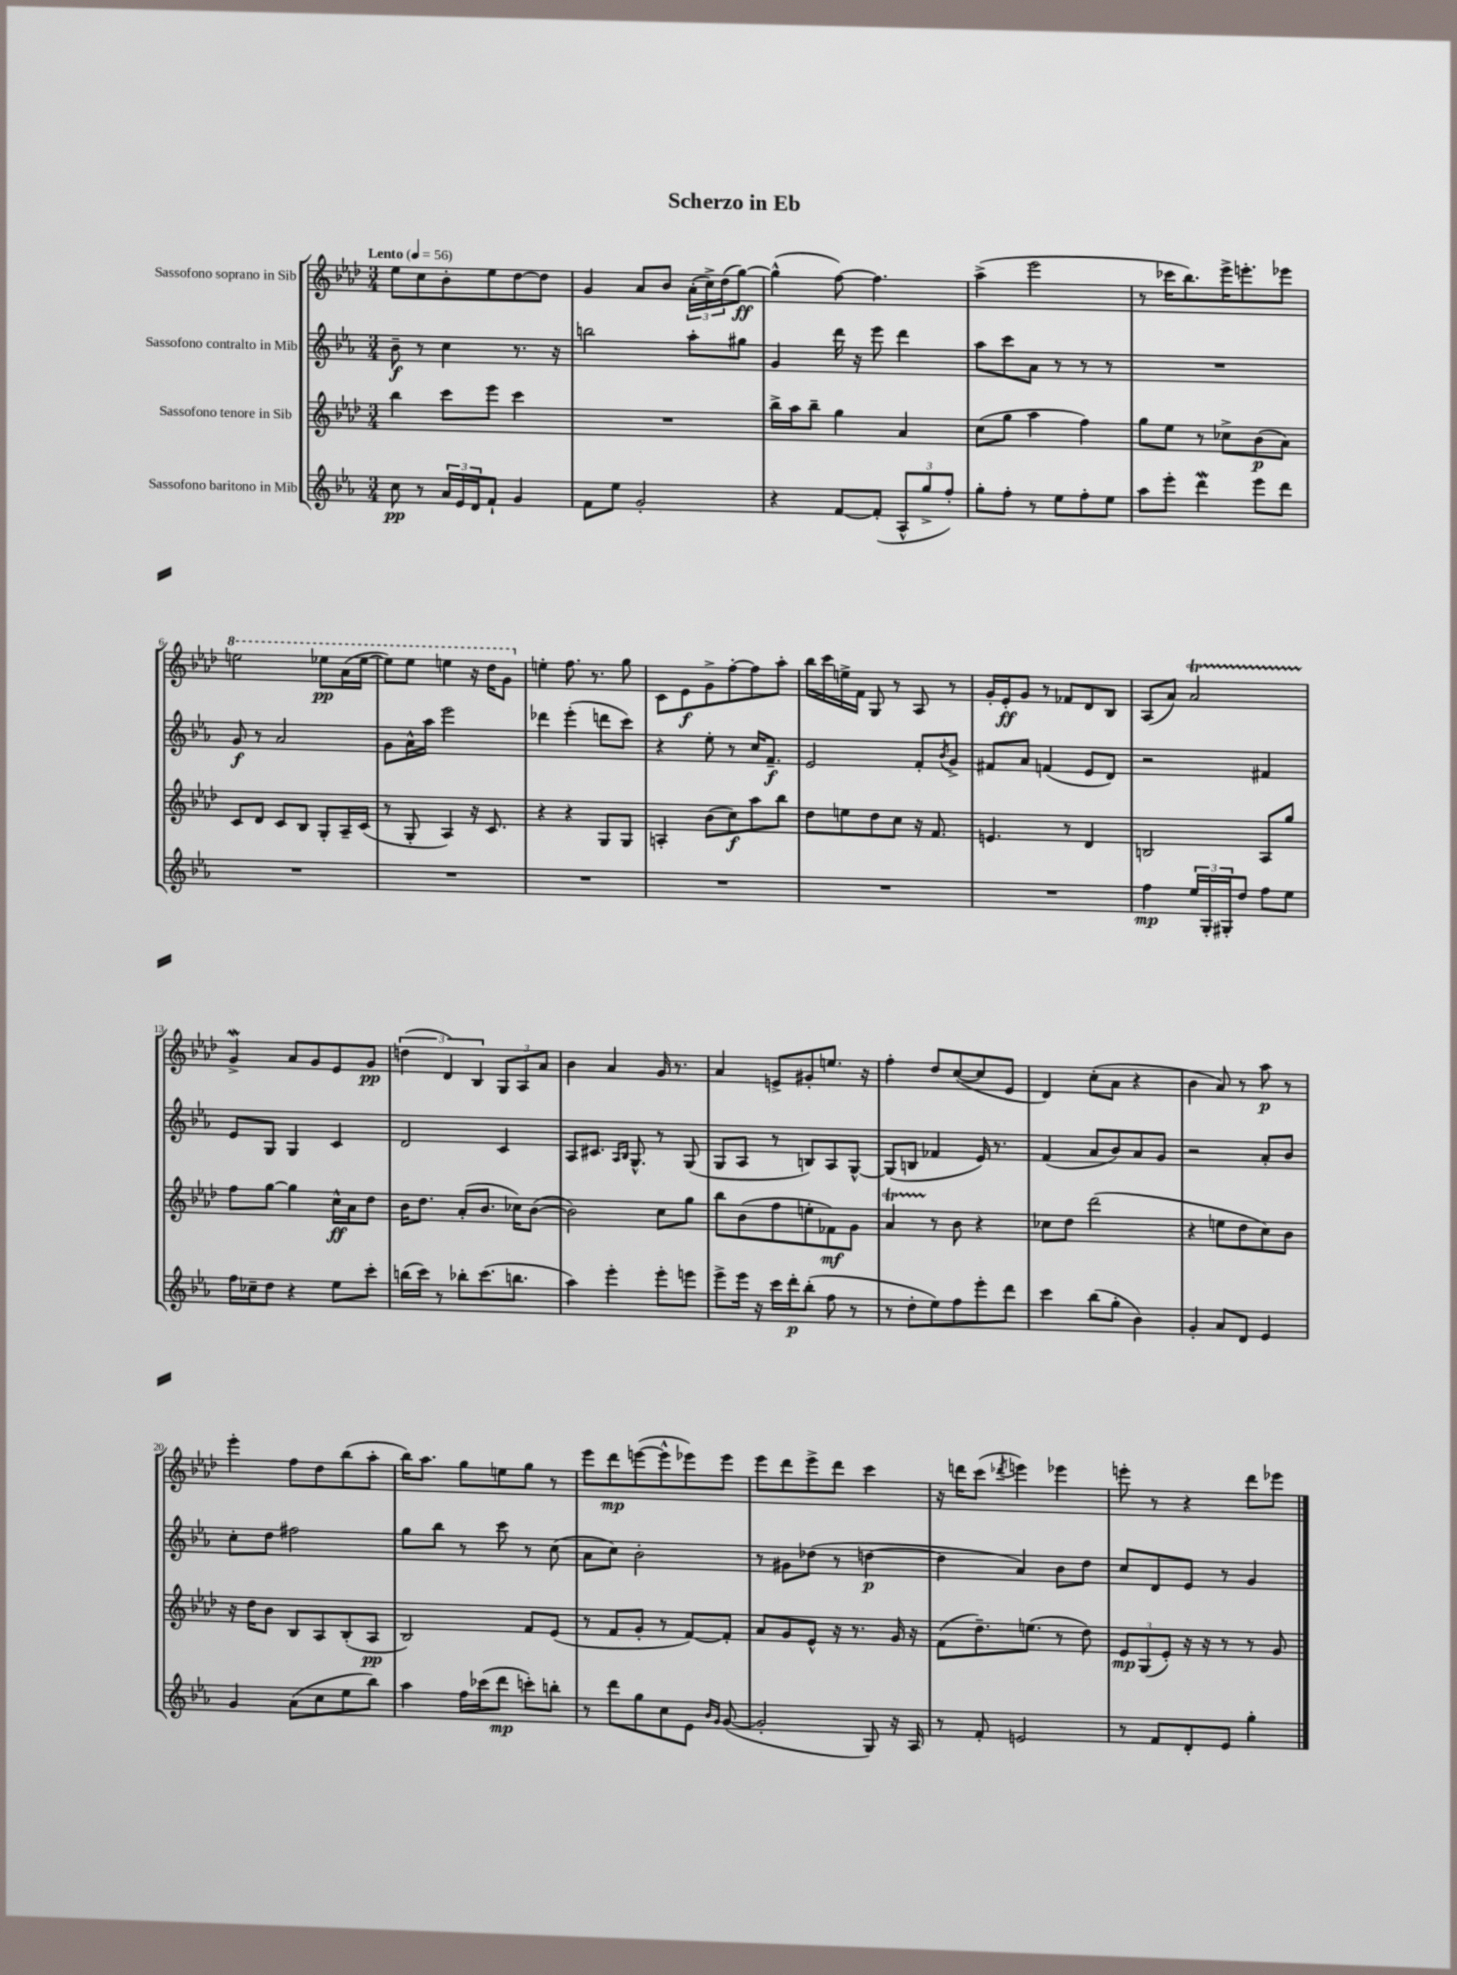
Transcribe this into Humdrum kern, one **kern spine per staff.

**kern	**kern	**kern	**kern
*staff4	*staff3	*staff2	*staff1
*clefG2	*clefG2	*clefG2	*clefG2
*k[b-e-a-]	*k[b-e-a-d-]	*k[b-e-a-]	*k[b-e-a-d-]
*M3/4	*M3/4	*M3/4	*M3/4
*MM56	*MM56	*MM56	*MM56
8cc	4bb-	8b-~	8ee-
8r	.	8r	8cc
24a-	8ccc	4cc	8b-'
24e-	.	.	.
24d	.	.	.
8f`	8eee-	.	8ee-
4g	4ccc	8.r	[8dd-
.	.	.	8dd-]
.	.	16r	.
=	=	=	=
8f	2.r	2bb	4g
8ee-	.	.	.
2g'	.	.	8a-
.	.	.	8b-
.	.	8aa-'	(24a-'
.	.	.	24cc^)
.	.	.	(24dd-
.	.	8gg#	[8gg)
=	=	=	=
4r	16bb-^	4g	(4gg^^]
.	16aa-	.	.
.	8bb-~	.	.
[8f	4gg	16ddd	[8ff)
.	.	16r	.
(8f']	.	8eee-	4.ff]
12A-^^	4a-	4ddd	.
12gg^	.	.	.
12ff')	.	.	.
=	=	=	=
8gg'	(8cc	8aa-	(4aa-^
8ff'	8gg	8ccc	.
8r	4aa-	8a-	2eee-
8ee-	.	8r	.
8ff'	4ff)	8r	.
8ee-	.	8r	.
=	=	=	=
8aa-	8gg	2.r	8r
8eee-'	8ee-	.	16ccc-
.	.	.	8.bb-)
4ddd	8r	.	.
.	8cc-^	.	16eee-^
.	.	.	8.eee'
8eee-	(8b-	.	.
8ddd	8a-)	.	8eee-
=	=	=	=
2.r	8c	8g	2eee
.	8d-	8r	.
.	8c	2a-	.
.	8B-	.	.
.	8G'	.	8eee-
.	16A-~	.	(16aa-
.	(16c	.	[16eee-
=	=	=	=
2.r	8r	8g	8eee-])
.	8G'	16a-^^	8eee-
.	.	16aa-	.
.	4A-)	2eee-	4eee
.	16r	.	16r
.	8.c	.	16ddd-
.	.	.	8gg
=	=	=	=
2.r	4r	4ddd-	4ee'
.	4r	(4eee-'	8.ff
.	.	.	8.r
.	8G	8ddd	.
.	8G	8ccc)	8gg
=	=	=	=
2.r	4A'	4r	8c
.	.	.	8e-
.	(8b-	8ee-'	8g^
.	8cc)	8r	[8ff'
.	8aa-	16cc	8ff]
.	.	8.f~	.
.	8bb-	.	8aa-'
=	=	=	=
2.r	8dd-	2e-	16bb-
.	.	.	16ccc
.	8ee	.	16ee^
.	.	.	16f
.	8dd-	.	8G
.	8cc	.	8r
.	16r	8f'	8A-
.	8.f	.	.
.	.	8qb-	.
.	.	8g^	8r
=	=	=	=
2.r	4.e	8f#	16g'
.	.	.	16e-'
.	.	8a-	8g
.	.	(4f	8r
.	8r	.	8f-
.	4d-	8e-	8d-
.	.	8d)	8B-
=	=	=	=
4ff	2B	2r	(8A-
.	.	.	8a-)
24ee-	.	.	2a-
24G'	.	.	.
24G#'	.	.	.
8dd	.	.	.
8ff	8A-	4f#	.
8ee-	8gg	.	.
=	=	=	=
16ff	8ff	8e-	4g^
16cc-~	.	.	.
8dd	[8gg	8G	.
4r	4gg]	4G	8a-
.	.	.	8g
8ee-	16cc^^	4c	8e-
.	16a-	.	.
8ccc'	8dd-	.	8g
=	=	=	=
(16bb	16b-	2d	(6dd
16ccc)	8.dd-	.	.
8r	.	.	.
.	.	.	6d-)
8bb-'	(8a-'	.	.
.	.	.	6B-
(8.ccc	8.b-	.	.
.	.	4c	12G
8.bb	16cc-)	.	.
.	.	.	12A-
.	([8b-	.	.
.	.	.	12a-
=	=	=	=
4aa-)	2b-])	8A-	4b-
.	.	8.c#	.
4eee-'	.	.	4a-
.	.	16qqA-	.
.	.	16qqB-	.
.	.	8.G^^	.
8eee-'	8cc	8r	16g
.	.	.	8.r
8eee	8gg	(8G	.
=	=	=	=
8eee-^	8bb-	8G	4a-
16eee-	(8b-	8A-	.
16r	.	.	.
16ccc	8ff	8r	8e^
16ddd'	.	.	.
(8bb-'	8ee'	8B)	8g#'
8ff	8f-)	8A-	8.ee
8r	8g	[8G^^	.
.	.	.	16r
=	=	=	=
8r	4a-	(8G]	4ff'
8dd'	.	8B	.
8ee-)	8r	4f-	8dd-
8ff	8b-	.	([8cc
8eee-'	4r	16e-)	8cc]
.	.	8.r	.
8ddd	.	.	8e-
=	=	=	=
4ccc	8cc-	(4f	4d-)
.	8dd-	.	.
(8bb-	(2ddd-	8a-	(8cc'
8gg'	.	8b-)	8a-
4b-)	.	8a-	4r
.	.	8g	.
=	=	=	=
4g'	4r	2r	4b-
8a-	8ee	.	8a-)
8d	8dd-	.	8r
4e-	8cc)	8a-'	8aa-
.	8b-	8b-	8r
=	=	=	=
4g	16r	8cc'	4eee-'
.	16dd-	.	.
.	8b-	8dd	.
(8a-	8B-	2ff#	8ff
8cc	8A-	.	8dd-
8ee-	(8B-'	.	(8bb-
8bb-)	8A-	.	8aa-'
=	=	=	=
4aa-	2B-)	8gg	16bb-)
.	.	.	8.aa-
.	.	8bb-	.
16ff	.	8r	8gg
(16ccc-	.	.	.
8ddd	.	8ccc	8ee
8ccc')	8f	8r	8gg
8bb'	(8e-	(8cc	8r
=	=	=	=
8r	8r	8a-	8eee-
8ddd	8f	8cc)	8ddd-
8gg	8g'	2b-'	([8eee
8cc	8r	.	8eee^^]
8e-	[8f)	.	8eee-)
16qqb-	.	.	.
16qqg	.	.	.
([8g	8f']	.	8eee-
=	=	=	=
2g']	8a-	8r	8eee-
.	8g	8g#	8ddd-
.	8e-^^	(8dd-	8eee-^
.	16r	8r	8ddd-
.	8.r	.	.
8G)	.	[4dd	4ccc
16r	16g	.	.
16A-	16r	.	.
=	=	=	=
8r	(8f	4dd]	16r
.	.	.	16ddd
8f'	8.dd-~)	.	(8ccc
.	.	.	8qddd-
2e	.	4a-)	4eee)
.	(8.ee	.	.
.	8r	8b-	4eee-
.	8dd-)	8dd	.
=	=	=	=
8r	12e-	8cc	8eee'
.	(12G	.	.
8f	.	8d	8r
.	12e-')	.	.
8d'	16r	8e-	4r
.	16r	.	.
8e-	8r	8r	.
4gg'	8r	4g	8ddd-
.	8g	.	8eee-
==	==	==	==
*-	*-	*-	*-
